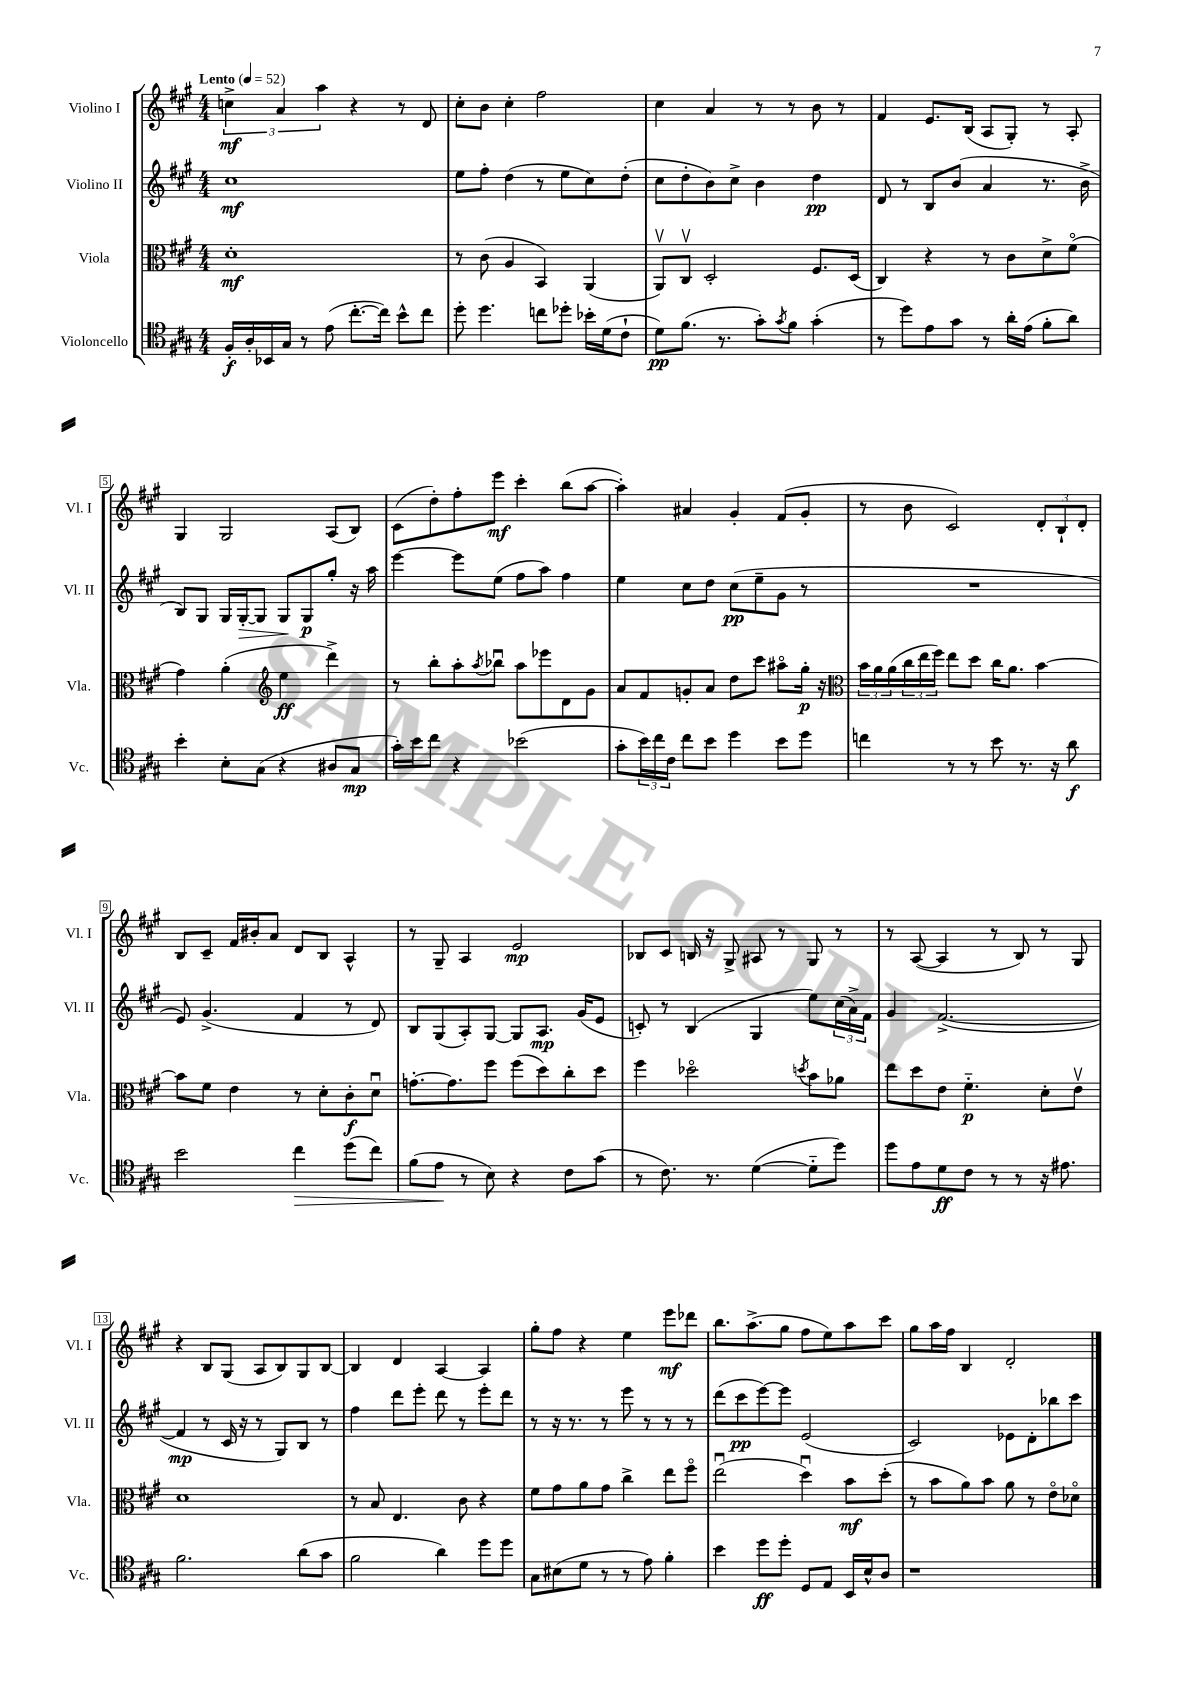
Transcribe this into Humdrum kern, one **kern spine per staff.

**kern	**kern	**kern	**kern
*staff4	*staff3	*staff2	*staff1
*clefC4	*clefC3	*clefG2	*clefG2
*k[f#c#g#]	*k[f#c#g#]	*k[f#c#g#]	*k[f#c#g#]
*M4/4	*M4/4	*M4/4	*M4/4
*MM52	*MM52	*MM52	*MM52
16F#'	1d'	1cc#	6cc^
16A'	.	.	.
16BB-	.	.	.
.	.	.	6a
16G#	.	.	.
8r	.	.	.
.	.	.	6aa
(8e	.	.	.
[8.cc#'	.	.	4r
16cc#])	.	.	.
8b^^	.	.	8r
8cc#	.	.	8d
=	=	=	=
8dd'	8r	8ee	8cc#'
4.dd	(8c#	8ff#'	8b
.	4A	(4dd	4cc#'
8cc	4BB)	8r	2ff#
8dd-'	.	8ee	.
16b-'	(4AA	8cc#)	.
(16d	.	.	.
8c#`	.	(8dd'	.
=	=	=	=
8d)	8AAv)	8cc#	4cc#
(8.f#	8C#v	8dd'	.
.	2D'	8b)	4a
8.r	.	.	.
.	.	8cc#^	.
8g#')	.	4b	8r
8qg#	.	.	.
8f#	.	.	8r
(4g#'	8.F#	4dd	8b
.	.	.	8r
.	(16D	.	.
=	=	=	=
8r	4C#)	8d	4f#
8dd)	.	8r	.
8e	4r	8B	8.e
8g#	.	(8b	.
.	.	.	(16B
8r	8r	4a	8A
16a'	8c#	.	8G#')
(16e	.	.	.
8f#'	8d^	8.r	8r
8a)	(8f#o	.	8A'
.	.	16b^	.
=	=	=	=
4b'	4g#)	8B)	4G#
.	.	8G#	.
8B'	(4a'	16G#	2G#
.	.	[16G#'	.
(8G#	.	8G#]	.
*	*clefG2	*	*
4r	4ee	8G#	.
.	.	8G#	.
8A#	4ddd^)	8gg#'	(8A
8G#	.	16r	8B)
.	.	16aa	.
=	=	=	=
16g#')	8r	[4eee	(8c#
16b	.	.	.
8cc#	8bb'	.	8dd')
4r	8aa'	8eee]	8ff#'
.	8qaa	.	.
.	8bb-u	(8ee	8eee
(2b-	8aa	8ff#	4ccc#'
.	8eee-	8aa)	.
.	8d	4ff#	(8bb
.	8g#	.	[8aa
=	=	=	=
8g#'	8a	4ee	4aa'])
24b)	8f#	.	.
24cc#	.	.	.
24c#	.	.	.
8cc#	8g'	8cc#	4a#
8b	8a	8dd	.
4dd	8dd	(8cc#	4g#'
.	8ccc#	8ee~	.
8b	8aa#o	8g#	(8f#
8dd	16gg#'	8r	8g#'
.	16r	.	.
=	=	=	=
*	*clefC3	*	*
4cc	24b	1r	8r
.	24a	.	.
.	(24a	.	.
.	24cc#	.	8b
.	24ee	.	.
.	24ff#)	.	.
8r	8ee	.	2c#)
8r	8dd	.	.
8b	16cc#	.	.
.	8.a	.	.
8.r	.	.	.
.	[4b	.	12d'
16r	.	.	.
.	.	.	12B`
8a	.	.	.
.	.	.	12d'
=	=	=	=
2b	8b]	8e)	8B
.	8f#	(4.g#^	8c#~
.	4e	.	16f#
.	.	.	16b#'
.	.	.	8a
4cc#	8r	4f#	8d
.	8d'	.	8B
(8dd	8c#'	8r	4A^^
8cc#)	8du	8d)	.
=	=	=	=
(8f#	[8.g'	8B	8r
8e	.	(8G#	8G#~
.	8.g]	.	.
8r	.	8A')	4A
8B)	8ff#	[8G#	.
4r	(8ff#	8G#]	2e
.	8dd)	8.A	.
8c#	8cc#'	.	.
.	.	(16g#	.
(8g#	8dd	8e	.
=	=	=	=
8r	4ff#	8c')	8B-
8.c#)	.	8r	8c#
.	2dd-o	(4B	16B
8.r	.	.	16r
.	.	.	8G#^
([4d	.	4G#	8A#
.	.	.	8r
.	8qdd	.	.
8d'~]	8b	8ee)	8G#
8dd)	8a-	(24cc#	8r
.	.	24a^)	.
.	.	24f#	.
=	=	=	=
8dd	8ee	4g#	8r
8e	8dd	.	([8A
8d	8e	([2.f#^	4A]
8c#	4.f#'~	.	.
8r	.	.	8r
8r	.	.	8B)
16r	8d'	.	8r
8.e#	.	.	.
.	8ev	.	8G#
=	=	=	=
2.f#	1d	4f#]	4r
.	.	8r	8B
.	.	16c#	(8G#
.	.	16r	.
.	.	8r	8A
.	.	8G#)	8B)
(8a	.	8B	8G#
8g#	.	8r	[8B
=	=	=	=
2f#	8r	4ff#	4B]
.	8B	.	.
.	4.E	8ddd	4d
.	.	8eee'	.
4a)	.	8ddd	[4A
.	8c#	8r	.
8dd	4r	8eee'	4A]
8dd	.	8ddd	.
=	=	=	=
8G#	8f#	8r	8gg#'
(8B#	8g#	16r	8ff#
.	.	8.r	.
8d	8a	.	4r
8r	8g#	8r	.
8r	4cc#^	8eee	4ee
8e)	.	8r	.
4f#'	8ee	8r	8eee
.	8ff#o	8r	8ddd-
=	=	=	=
4b	(2eeu	(8ddd	8.bb
.	.	8ccc#	.
.	.	.	(8.aa^
8dd	.	[8eee)	.
8dd'	.	8eee]	8gg#
8D	4ddu)	(2e	8ff#
8E	.	.	8ee)
16BB	8b	.	8aa
16B^^	.	.	.
8A	(8dd'	.	8ccc#
=	=	=	=
1r	8r	2c#)	8gg#
.	8b	.	16aa
.	.	.	16ff#
.	8a)	.	4B
.	8b	.	.
.	8a	8e-	2d'
.	8r	8d'	.
.	8eo	8bb-	.
.	8d-o	8ccc#	.
==	==	==	==
*-	*-	*-	*-
